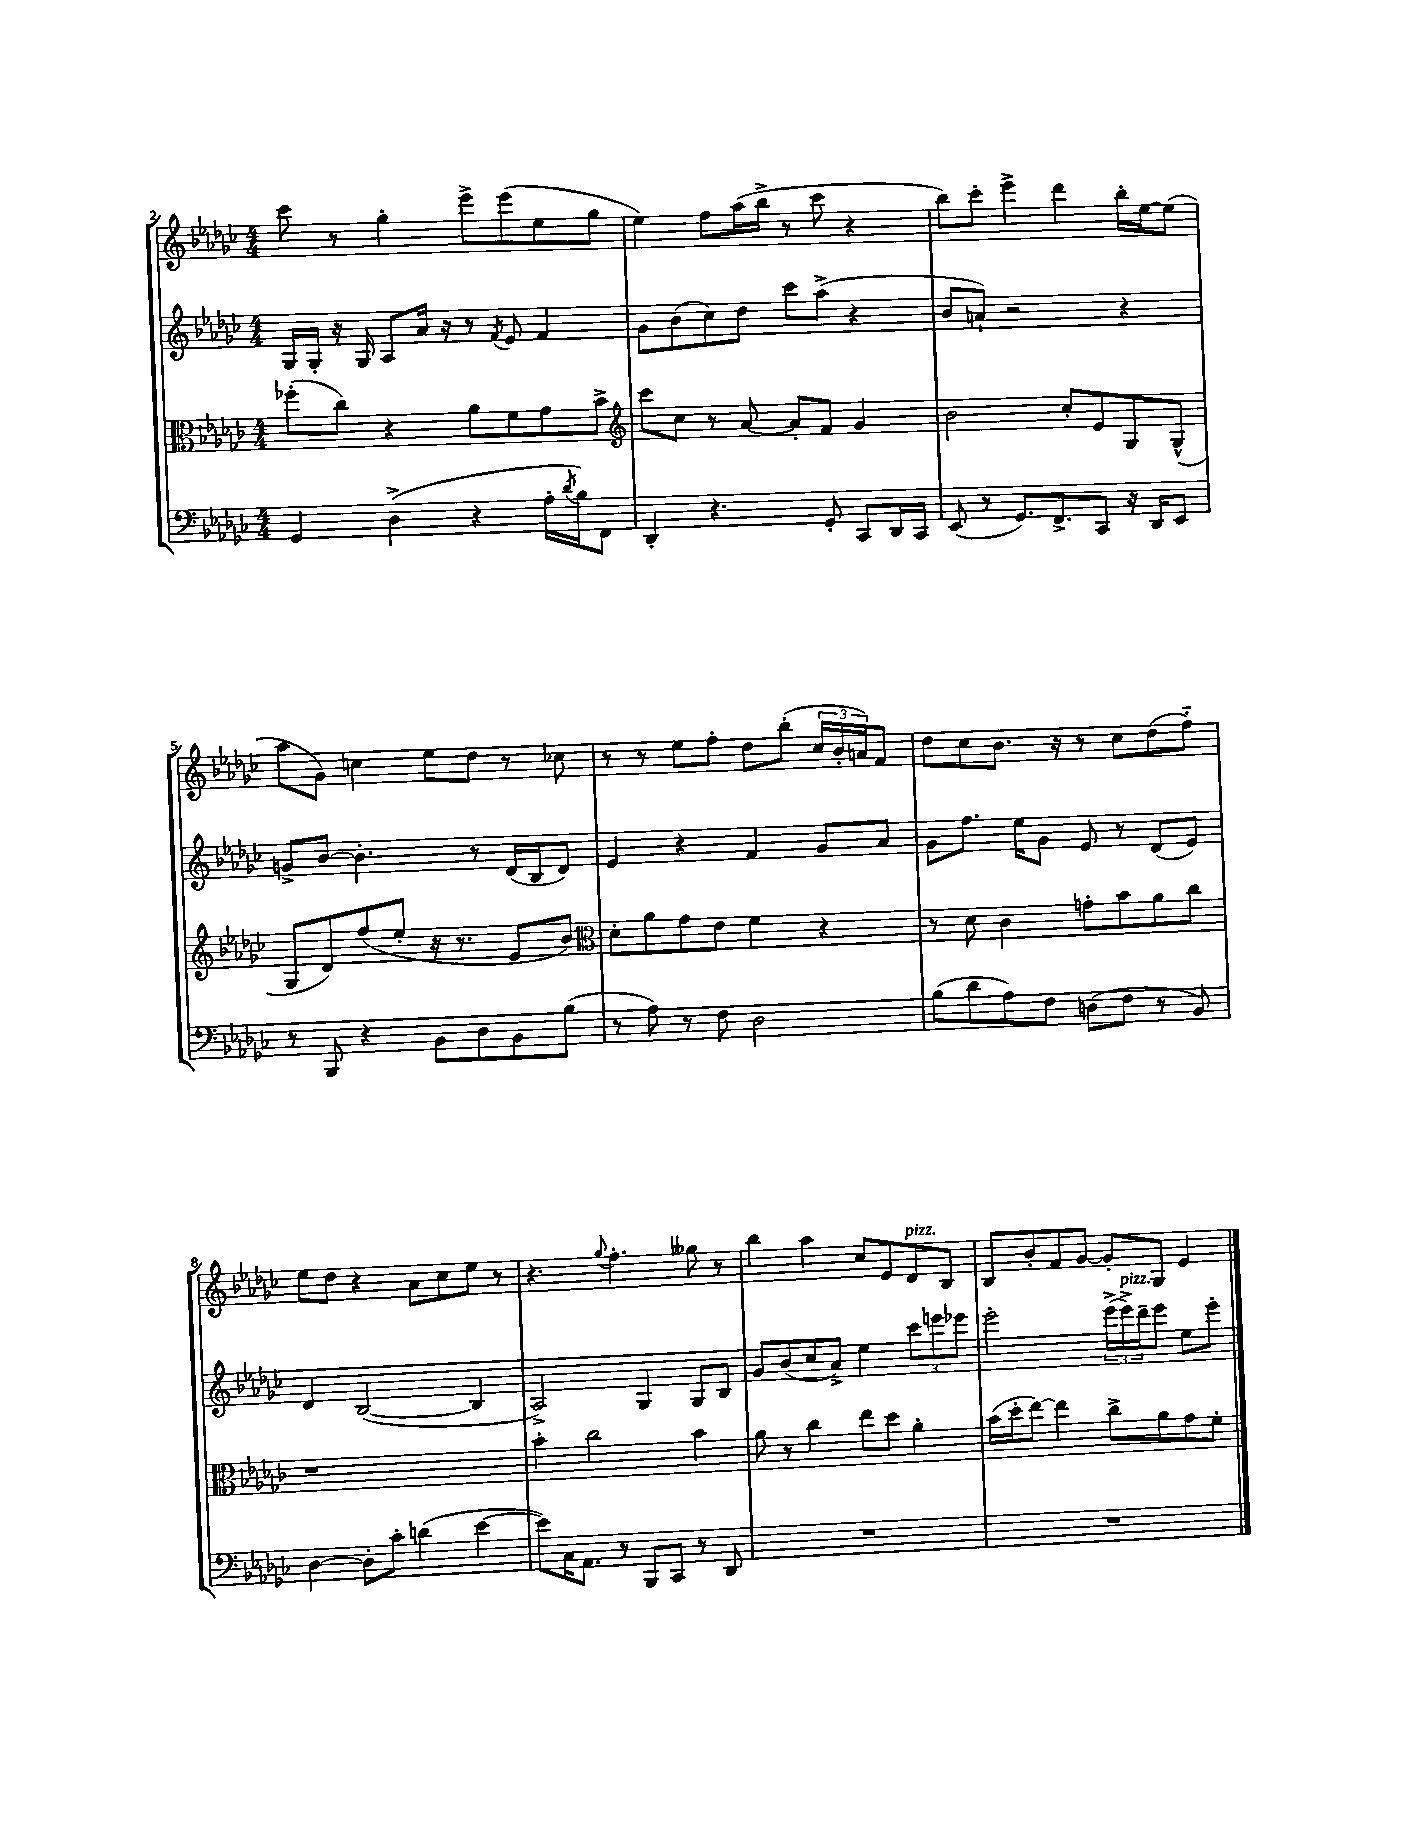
<<
\new StaffGroup <<
\new Staff = "s0" {
    \clef treble \key ges \major \numericTimeSignature \time 4/4
    ces'''8 r8 ges''4-. ees'''8-> ees'''8( ees''8 ges''8 |
    ees''4) f''8 aes''16( bes''16-> r8 ces'''8 r4 |
    bes''8) ces'''8-. ees'''4-> des'''4 bes''16-. ees''16~ ees''8( |
    aes''8 ges'8) c''4 ees''8 des''8 r8 ces''8 |
    r8 r8 ees''8 f''8-. des''8 bes''8-.( \tuplet 3/2 { ces''16 bes'16-. a'16) } f'8 |
    des''8 ces''8 bes'8. r16 r8 ces''8 des''8( f''8-_) |
    ees''8 des''8 r4 aes'8 ces''8 ees''8 r8 |
    r4. \appoggiatura { ges''8 } f''4.-. geses''8 r8 |
    bes''4 aes''4 ces''8 ees'8 des'8^\markup { \italic "pizz." } bes8 |
    bes8 bes'8-. f'8 ges'8~ ges'8-. ges8 ees'4 \bar "|." |
}
\new Staff = "s1" {
    \clef treble \key ges \major \numericTimeSignature \time 4/4
    ges16 ges16-. r16 ges16 aes8 aes'16 r16 r8 \acciaccatura { f'8 } ees'8 f'4 |
    ges'8 bes'8( ces''8) des''8 ces'''8 aes''8->( r4 |
    bes'8 a'8-!) r2 r4 |
    g'8-> bes'8~ bes'4.-. r8 des'16( bes16 des'8) |
    ees'4 r4 f'4 ges'8 aes'8 |
    ges'8 f''8. ees''16 ges'8 ees'8 r8 des'8( ees'8) |
    des'4 bes2~( bes4 |
    aes2->) ges4 ges8 bes8 |
    ges'8 bes'8( ces''8 aes'8->) ees''4 \tuplet 3/2 { ces'''8 e'''8 ees'''8 } |
    ees'''2-. \tuplet 3/2 { ees'''16->( ees'''16->^\markup { \italic "pizz." }) des'''16-- } ees'''8 ees''8 ees'''8-. \bar "|." |
}
\new Staff = "s2" {
    \clef alto \key ges \major \numericTimeSignature \time 4/4
    fes''8-.( ces''8) r4 aes'8 f'8 ges'8 bes'8-> |
    \clef treble ces'''8 ces''8 r8 aes'8~ aes'8-. f'8 ges'4 |
    bes'2 ces''8-. ees'8 ges8 ges8-^( |
    ges8 des'8) f''8( ees''8-. r16 r8. ees'8 bes'8) |
    \clef alto des'8-. aes'8 ges'8 ees'8 f'4 r4 |
    r8 des'8 ces'4 g'8-. bes'8 aes'8 ces''8 |
    r1 |
    bes'4-. ces''2 bes'4 |
    aes'8 r8 ces''4 ees''8 des''8 aes'4-. |
    bes'16( des''16-. ees''8~) ees''4 ces''8-> aes'8 ges'8 f'8-. \bar "|." |
}
\new Staff = "s3" {
    \clef bass \key ges \major \numericTimeSignature \time 4/4
    ges,4 des4->( r4 aes16-. \acciaccatura { des'8 } bes16) f,8 |
    des,4-. r4. ges,8-. ces,8 des,16 ces,16 |
    ees,8( r8 ges,8.) f,8.-> ces,8 r16 des,16 ees,8 |
    r8 bes,,8 r4 bes,8 des8 bes,8 bes8( |
    r8 aes8) r8 f8 des2 |
    bes8( des'8 aes8) f8 d8( f8 r8 bes,8) |
    des4~ des8-. ces'8-. d'4( ees'4~ |
    ees'8) ces16 aes,8. r8 bes,,8 ces,8 r8 des,8 |
    R1 |
    R1 \bar "|." |
}
>>
>>
\layout { \context { \Score currentBarNumber = #2 } }
